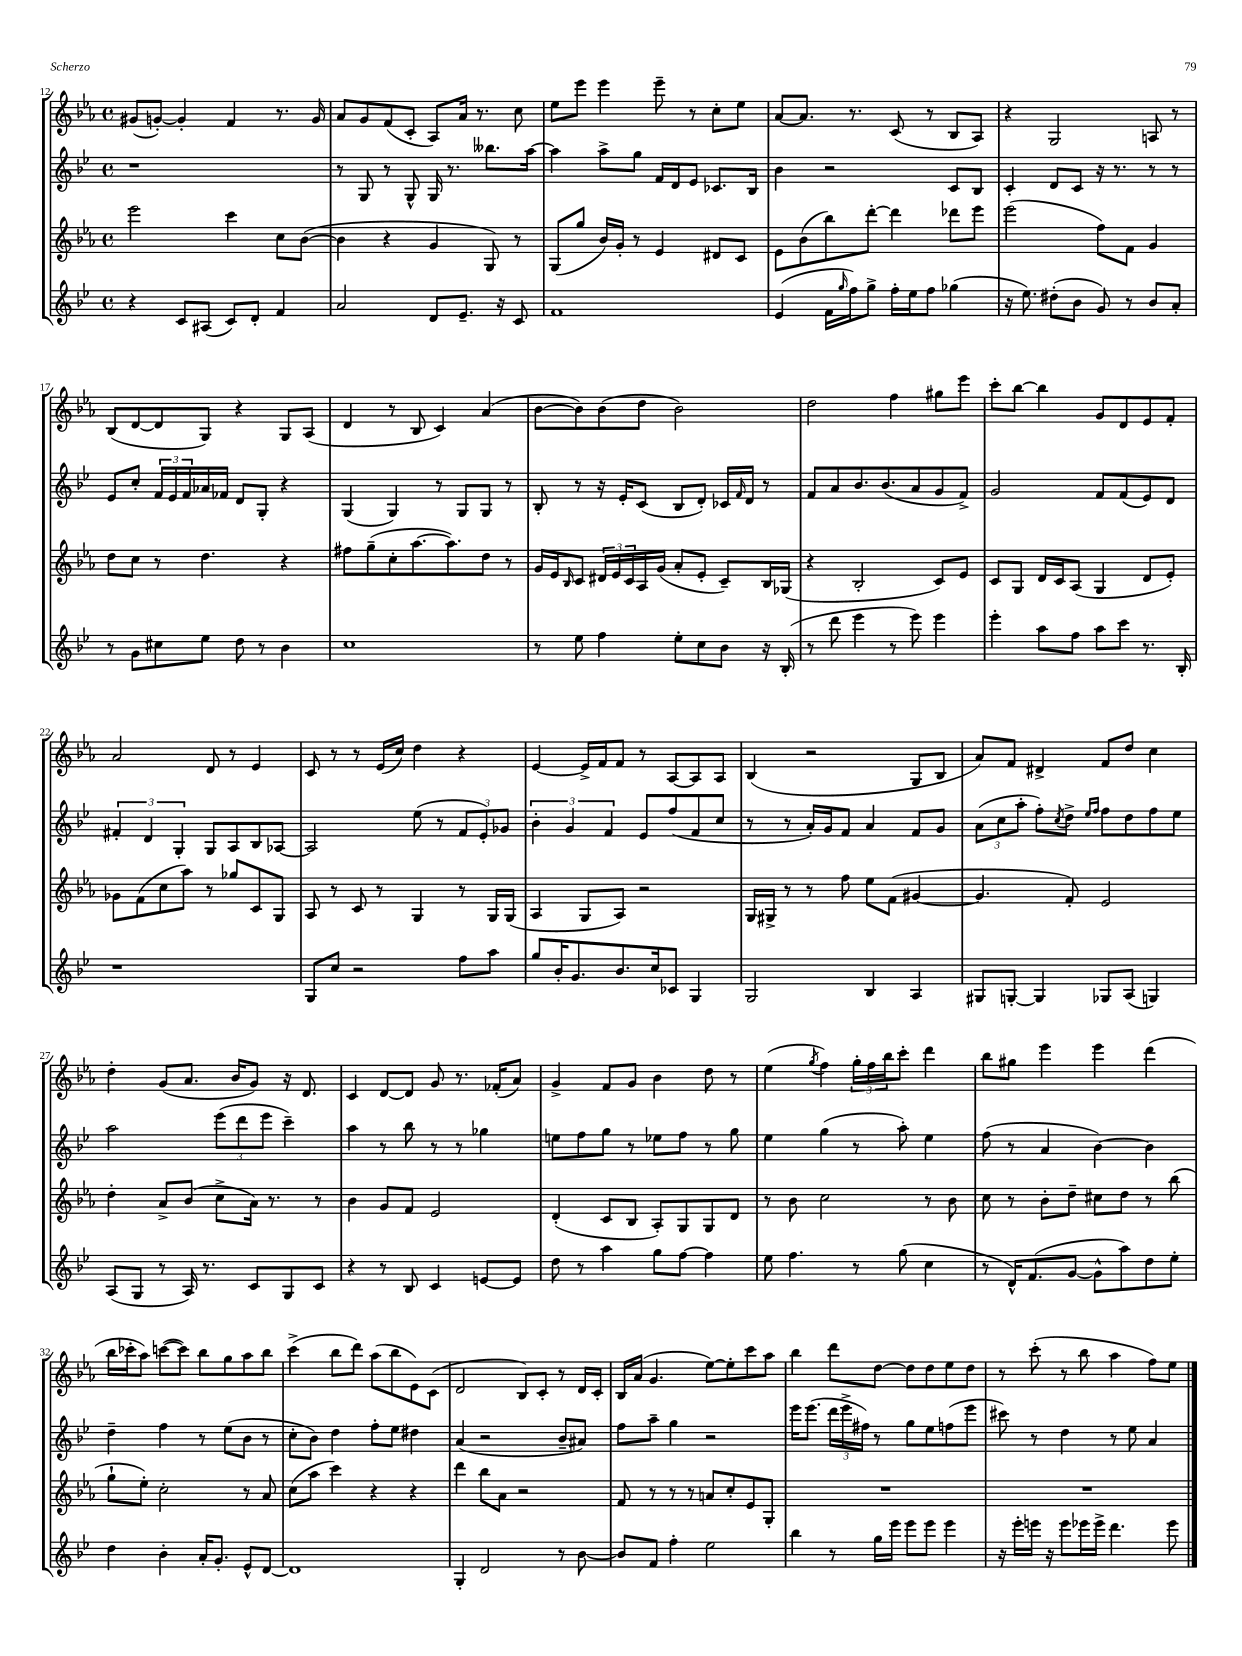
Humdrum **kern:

**kern	**kern	**kern	**kern
*part4	*part3	*part2	*part1
*staff4	*staff3	*staff2	*staff1
*clefG2	*clefG2	*clefG2	*clefG2
*k[b-e-]	*k[b-e-a-]	*k[b-e-]	*k[b-e-a-]
*M4/4	*M4/4	*M4/4	*M4/4
*met(c)	*met(c)	*met(c)	*met(c)
=12	=12	=12	=12
4r	2eee-\	1r	(8g#X/L
.	.	.	[8gn'/J)
8c/L	.	.	4g'/]
(8A#X/J	.	.	.
8c/L)	4ccc\	.	4f/
8d'/J	.	.	.
4f/	8cc\L	.	8.r
.	([8b-\J	.	.
.	.	.	16g/
=13	=13	=13	=13
2a/	4b-\]	8r	8a-/L
.	.	8G/	8g/
.	4r	8r	(8f/
.	.	8G^^/	8c'/J
8d/L	4g/	16G/	8A-/L)
.	.	8.r	.
8.e-~/J	.	.	16a-/Jk
.	.	.	8.r
.	8G/)	8.bb--X\L	.
16r	.	.	.
8c/	8r	.	8cc\
.	.	[16aa\Jk	.
=14	=14	=14	=14
1f	(8G/L	4aa\]	8ee-\L
.	8gg/J	.	8eee-\J
.	16b-/LL)	8aa^\L	4eee-\
.	16g'/JJ	.	.
.	8r	8gg\J	.
.	4e-/	16f/LL	8eee-~\
.	.	16d/J	.
.	.	8e-/J	8r
.	8d#X/L	8.c-X/L	8cc'\L
.	8c/J	.	8ee-\J
.	.	16B-/Jk	.
=15	=15	=15	=15
(4e-/	8e-\L	4b-\	[8a-/L
.	(8b-\	.	8.a-/J]
16f\LL	8bb-\)	2r	.
16qqgg/	.	.	.
16ff\J)	.	.	8.r
8gg^\J	[8ddd'\J	.	.
16ff'\LL	4ddd\]	.	(8c/
16ee-\J	.	.	.
8ff\J	.	.	8r
(4gg-X\	8ddd-X\L	8c/L	8B-/L
.	8eee-\J	8B-/J	8A-/J)
=16	=16	=16	=16
16r	(2eee-\	4c'/	4r
8.ee-\)	.	.	.
(8dd#X'\L	.	8d/L	2G/
8b-\J	.	8c/J	.
8g/)	8ff\L)	16r	.
.	.	8.r	.
8r	8f\J	.	.
8b-/L	4g/	8r	8An/
8a'/J	.	8r	8r
!!LO:LB:g=z
=17	=17	=17	=17
8r	8dd\L	8e-/L	(8B-/L
8g\L	8cc\J	8cc'/J	[8d/
8cc#X\	8r	24f/LL	8d/]
.	.	24e-/	.
.	.	24f/	.
8ee-\J	4.dd\	16a-X/	8G/J)
.	.	16f-X/JJ	.
8dd\	.	8d/L	4r
8r	.	8G'/J	.
4b-\	4r	4r	8G/L
.	.	.	(8A-/J
=18	=18	=18	=18
1cc	8ff#X\L	(4G/	4d/
.	(8gg~\	.	.
.	8cc'\	4G/)	8r
.	[8.aa-\	.	8B-/
.	.	8r	4c/)
.	8.aa-\])	.	.
.	.	8G/L	.
.	8dd\J	8G/J	(4a-/
.	8r	8r	.
=19	=19	=19	=19
8r	16g/LL	8B-'/	[8b-\L
.	16e-/J	.	.
.	16qqB-/	.	.
8ee-\	8c/J	8r	8b-\])
4ff\	24d#X/LL	16r	(8b-\
.	24e-/	.	.
.	.	16e-'/KL	.
.	24c/	.	.
.	16A-/	(8c/J	8dd\J
.	(16g/JJ	.	.
8ee-'\L	8a-'/L	8B-/L	2b-\)
8cc\	8e-'/J	8d'/J)	.
8b-\J	8c~/L)	16c-X/LL	.
.	.	16qqf/	.
.	.	16d/JJ	.
16r	16B-/L	8r	.
(16B-'/	(16G-X/JJ	.	.
=20	=20	=20	=20
8r	4r	8f/L	2dd\
8ddd\	.	8a/	.
4eee-\	2B-'/	8.b-/	.
.	.	(8.b-/	.
8r	.	.	4ff\
8eee-\)	.	8a/	.
4eee-\	8c/L)	8g/	8gg#X\L
.	8e-/J	8f^/J)	8eee-\J
=21	=21	=21	=21
4eee-'\	8c/L	2g/	8ccc'\L
.	8G/J	.	[8bb-\J
8aa\L	16d/LL	.	4bb-\]
.	16c/J	.	.
8ff\J	(8A-/J	.	.
8aa\L	4G/	8f/L	8g/L
8ccc\J	.	(8f/	8d/
8.r	8d/L	8e-/)	8e-/
.	8e-'/J)	8d/J	8f'/J
16B-'/	.	.	.
!!LO:LB:g=z
=22	=22	=22	=22
1r	8g-X\L	6f#X'/	2a-/
.	(8f\	.	.
.	.	6d/	.
.	8cc\	.	.
.	.	6G'/	.
.	8aa-\J)	.	.
.	8r	8G/L	8d/
.	8gg-X/L	8A/	8r
.	8c/	8B-/	4e-/
.	8G/J	[8A-X/J	.
=23	=23	=23	=23
8G/L	8A-/	2A-/]	8c/
8cc/J	8r	.	8r
2r	8c/	.	8r
.	8r	.	(16e-/LL
.	.	.	16cc/JJ)
.	4G/	(8ee-\	4dd\
.	.	8r	.
8ff\L	8r	12f/L	4r
.	.	12e-'/)	.
8aa\J	16G/LL	.	.
.	.	12g-X/J	.
.	(16G/JJ	.	.
=24	=24	=24	=24
8gg/L	4A-/	6b-'\	[4e-/
16b-'/K	.	.	.
.	.	6g/	.
8.g/	.	.	.
.	8G/L	.	16e-^/LL]
.	.	.	16f/J
.	.	6f/	.
8.b-/	8A-/J)	.	8f/J
.	2r	8e-/L	8r
16cc/k	.	.	.
8c-X/J	.	(8ff/	[8A-/L
4G/	.	8f/	8A-/]
.	.	8cc/J	8A-/J
=25	=25	=25	=25
2G/	16G/LL	8r	(4B-/
.	16G#X^/JJ	.	.
.	8r	8r	.
.	8r	16a'/LL)	2r
.	.	16g/J	.
.	8ff\	8f/J	.
4B-/	8ee-\L	4a/	.
.	(8f\J	.	.
4A/	[4g#X/	8f/L	8G/L
.	.	8g/J	8B-/J
=26	=26	=26	=26
8G#X/L	4.g#/]	(12a\L	8a-/L)
.	.	12cc\	.
[8Gn'/J	.	.	8f/J
.	.	12aa'\J	.
4G/]	.	8ff'\L)	4d#X^/
.	.	8qcc/	.
.	8f'/)	8dd^\J	.
.	.	16qqee-/LL	.
.	.	16qqff/JJ	.
8G-X/L	2e-/	8ff\L	8f/L
(8A/J	.	8dd\	8dd/J
4Gn/)	.	8ff\	4cc\
.	.	8ee-\J	.
!!LO:LB:g=z
=27	=27	=27	=27
(8A/L	4dd'\	2aa\	4dd'\
8G/J	.	.	.
8r	8a-^/L	.	(8g/L
16A/)	(8b-/J	.	8.a-/J
8.r	.	.	.
.	8cc^\L	(12eee-\L	.
.	.	.	16b-/KL
.	.	12ddd\	.
8c/L	16a-\Jk)	.	8g/J)
.	.	12eee-\J	.
.	8.r	.	.
8G/	.	4ccc~\)	16r
.	.	.	8.d/
8c/J	8r	.	.
=28	=28	=28	=28
4r	4b-\	4aa\	4c/
8r	8g/L	8r	[8d/L
8B-/	8f/J	8bb-\	8d/J]
4c/	2e-/	8r	8g/
.	.	8r	8.r
[8en/L	.	4gg-X\	.
.	.	.	(16f-X'/KL
8e/J]	.	.	8a-/J)
=29	=29	=29	=29
8dd\	(4d'/	8een\L	4g^/
8r	.	8ff\	.
4aa\	8c/L	8gg\J	8f/L
.	8B-/J	8r	8g/J
8gg\L	8A-'/L)	8ee-X\L	4b-\
[8ff\J	8G/	8ff\J	.
4ff\]	8G/	8r	8dd\
.	8d/J	8gg\	8r
=30	=30	=30	=30
8ee-\	8r	4ee-\	(4ee-\
4.ff\	8b-\	.	.
.	.	.	8qgg/
.	2cc\	(4gg\	4ff\)
8r	.	8r	24gg'\LL
.	.	.	24ff\
.	.	.	24bb-\J
(8gg\	.	8aa'\)	8ccc'\J
4cc\	8r	4ee-\	4ddd\
.	8b-\	.	.
=31	=31	=31	=31
8r	8cc\	(8ff\	8bb-\L
16d^^/KL)	8r	8r	8gg#X\J
(8.f/	.	.	.
.	8b-'\L	4a/	4eee-\
[8g/J	8dd~\J	.	.
8g^^\L]	8cc#X\L	[4b-\)	4eee-\
8aa\)	8dd\J	.	.
8dd\	8r	4b-\]	(4ddd\
8ee-'\J	(8bb-\	.	.
!!LO:LB:g=z
=32	=32	=32	=32
4dd\	8gg`\L	4dd~\	16bb-\LL
.	.	.	16ccc-X'\J
.	8ee-'\J)	.	8aa-\J)
4b-'\	2cc'\	4ff\	([8cccn\L
.	.	.	8ccc\J])
16a'/KL	.	8r	8bb-\L
8.g'/J	.	.	.
.	.	(8ee-\L	8gg\
8e-^^/L	8r	8b-\J	8aa-\
[8d/J	8a-/	8r	8bb-\J
=33	=33	=33	=33
1d]	(8cc\L	8cc'\L	(4ccc^\
.	8aa-\J	8b-\J)	.
.	4ccc\)	4dd\	8bb-\L
.	.	.	8ddd\J)
.	4r	8ff'\L	(8aa-\L
.	.	8ee-\J	8bb-\
.	4r	4dd#X\	8e-\)
.	.	.	(8c\J
=34	=34	=34	=34
4G'/	4ddd\	(4a/	2d/
2d/	8bb-\L	2r	.
.	8a-\J	.	.
.	2r	.	8B-/L)
.	.	.	8c'/J
8r	.	8b-~/L	8r
[8b-\	.	8a#X/J)	16d/LL
.	.	.	16c'/JJ
=35	=35	=35	=35
8b-/L]	8f/	8ff\L	16B-/LL
.	.	.	(16a-/JJ
8f/J	8r	8aa~\J	4.g/
4ff'\	8r	4gg\	.
.	8r	.	.
2ee-\	8an/L	2r	[8ee-\L)
.	8cc'/	.	8ee-'\]
.	8e-/	.	8ccc\
.	8G'/J	.	8aa-\J
=36	=36	=36	=36
4bb-\	1r	16eee-\KL	4bb-\
.	.	(8.eee-\J	.
8r	.	24ddd\LL	8ddd\L
.	.	24eee-^\	.
.	.	24ff#X\JJ)	.
16gg\LL	.	8r	[8dd\J
16eee-\JJ	.	.	.
8eee-\L	.	8gg\L	8dd\L]
8eee-\J	.	8ee-\	8dd\
4eee-\	.	(8ffn\	8ee-\
.	.	8eee-\J	8dd\J
=37	=37	=37	=37
16r	1r	8ccc#X\)	8r
16eee-'\LL	.	.	.
16eeen\JJ	.	8r	(8ccc'\
16r	.	.	.
8eee\L	.	4dd\	8r
16eee-X\L	.	.	8bb-\
16eee-^\JJ	.	.	.
4.ddd\	.	8r	4aa-\
.	.	8ee-\	.
.	.	4a/	8ff\L)
8eee-\	.	.	8ee-\J
==	==	==	==
*-	*-	*-	*-
